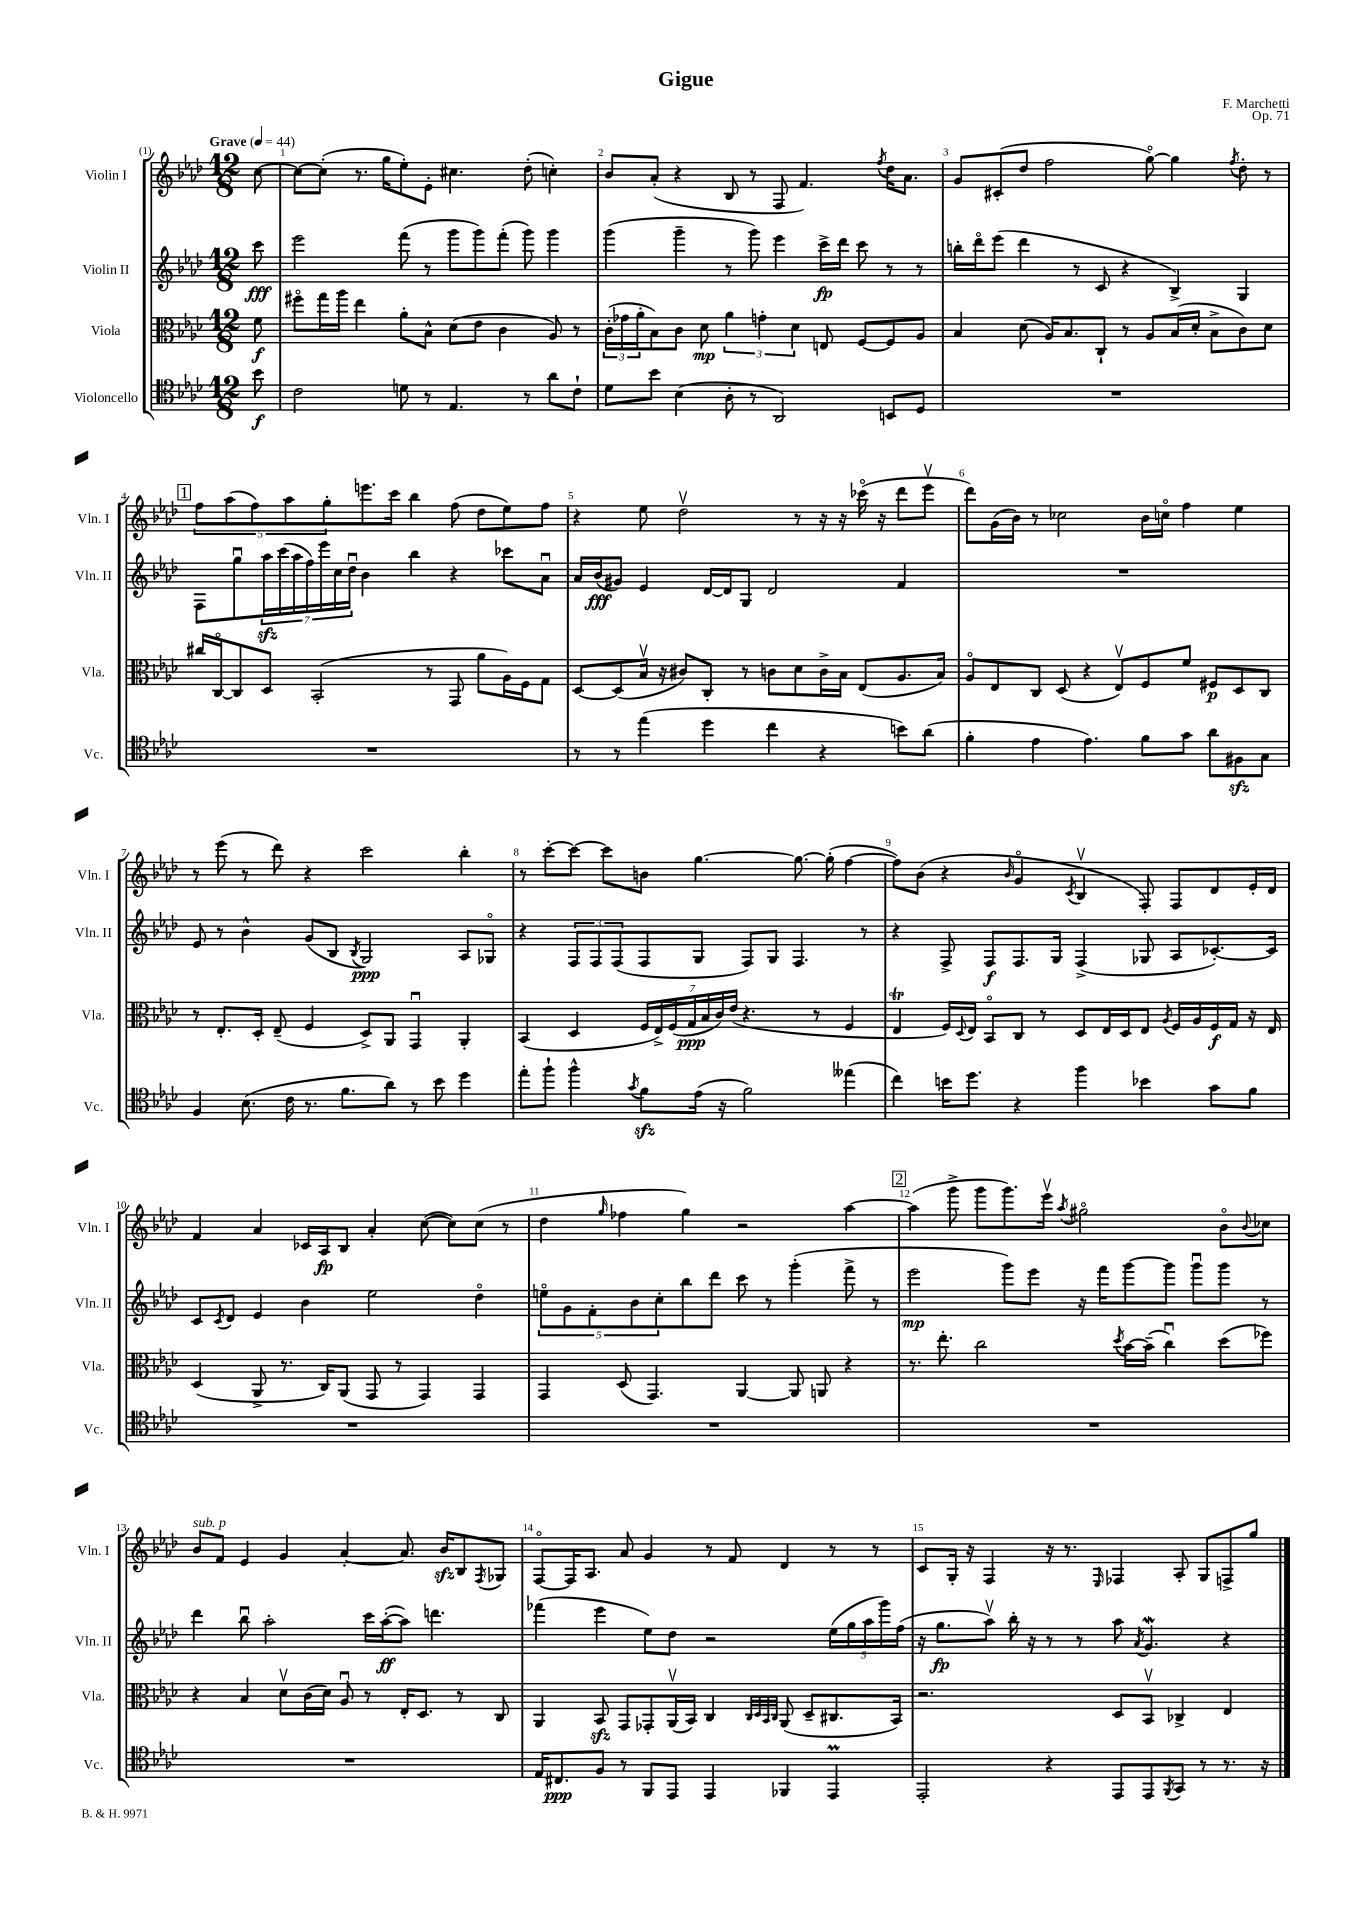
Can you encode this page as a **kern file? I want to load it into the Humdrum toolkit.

**kern	**dynam	**kern	**dynam	**kern	**dynam	**kern	**dynam
*part4	*part4	*part3	*part3	*part2	*part2	*part1	*part1
*staff4	*staff4	*staff3	*staff3	*staff2	*staff2	*staff1	*staff1
*I"Violoncello	*	*I"Viola	*	*I"Violin II	*	*I"Violin I	*
*I'Vc.	*	*I'Vla.	*	*I'Vln. II	*	*I'Vln. I	*
*clefC4	*	*clefC3	*	*clefG2	*	*clefG2	*
*k[b-e-a-d-]	*	*k[b-e-a-d-]	*	*k[b-e-a-d-]	*	*k[b-e-a-d-]	*
*M12/8	*	*M12/8	*	*M12/8	*	*M12/8	*
*MM44	*	*MM44	*	*MM44	*	*MM44	*
=	=	=	=	=	=	=	=
!	!	!	!	!	!	!LO:TX:a:B:t=Grave	!
8b-\	f	8f\	f	8ccc\	fff	[8cc\	.
=1	=1	=1	=1	=1	=1	=1	=1
2c\	.	8ff#X\L	.	2eee-\	.	8cc\L_	.
.	.	16gg\L	.	.	.	(8cc'\J]	.
.	.	16aa-\JJ	.	.	.	.	.
.	.	4ee-\	.	.	.	8.r	.
.	.	.	.	.	.	16gg\KL	.
8dn\	.	8a-'\L	.	(8fff\	.	8ee-'\)	.
8r	.	8B-^^\J	.	8r	.	8e-'\J	.
4.E-/	.	(8d-\L	.	8ggg\L	.	4.cc#X\	.
.	.	8e-\J	.	8ggg\)	.	.	.
.	.	4c\	.	(8fff'\J	.	.	.
8r	.	.	.	8ggg\)	.	(8dd-'\	.
8a-\L	.	8A-/)	.	4ggg\	.	4ccn'\)	.
8c`\J	.	8r	.	.	.	.	.
=2	=2	=2	=2	=2	=2	=2	=2
8d-\L	.	(24c'\LL	.	(4ggg\	.	8b-/L	.
.	.	24g-X\	.	.	.	.	.
.	.	24a-'\J	.	.	.	.	.
8b-\J	.	8B-\)	.	.	.	(8a-'/J	.
(4B-\	.	8c\J	.	4ggg~\	.	4r	.
.	.	8d-\	mp	.	.	.	.
8A-'\	.	6a-\	.	8r	.	8B-/	.
8r	.	.	.	8ggg\)	.	8r	.
.	.	6gn'\	.	.	.	.	.
2AA-/)	.	.	.	4eee-\	.	8F/	.
.	.	6d-\	.	.	.	.	.
.	.	.	.	.	.	4.f/)	.
.	.	8En/	.	16ccc^\LL	fp	.	.
.	.	.	.	16ddd-\JJ	.	.	.
.	.	[8F/L	.	8ccc\	.	.	.
.	.	.	.	.	.	8qff/	.
8BBn/L	.	8F/]	.	8r	.	16dd-\KL	.
.	.	.	.	.	.	8.a-\J	.
8D-/J	.	8A-/J	.	8r	.	.	.
=3	=3	=3	=3	=3	=3	=3	=3
1.r	.	4B-/	.	16bbn'\LL	.	8g/L	.
.	.	.	.	16ddd-\J	.	.	.
.	.	.	.	(8eee-\J	.	(8c#X'/	.
.	.	(8d-\	.	4ddd-\	.	8dd-/J	.
.	.	16A-/KL)	.	.	.	2ff\	.
.	.	8.B-/	.	.	.	.	.
.	.	.	.	8r	.	.	.
.	.	8C`/J	.	8c/	.	.	.
.	.	8r	.	4r	.	.	.
.	.	8A-/L	.	.	.	[8gg\)	.
.	.	(16B-/L	.	4B-^/)	.	4gg\]	.
.	.	16d-'/JJ	.	.	.	.	.
.	.	8B-^\L	.	.	.	.	.
.	.	.	.	.	.	8qff/	.
.	.	8c\)	.	4G/	.	8dd-'\	.
.	.	8d-\J	.	.	.	8r	.
!!LO:LB:g=z
!!LO:REH:place=s1:t=1
=4	=4	=4	=4	=4	=4	=4	=4
1.r	.	16cc#X/LL	.	8F\L	.	10ff\L	.
.	.	[16C/J	.	.	.	.	.
.	.	.	.	.	.	(10aa-\	.
.	.	8C/]	.	8ggu\	.	.	.
.	.	.	.	.	.	10ff\)	.
.	.	8D-/J	.	28aa-zz\L	.	.	.
.	.	.	.	(28ccc\	.	.	.
.	.	.	.	.	.	10aa-\	.
.	.	.	.	28aa-\	.	.	.
.	.	.	.	28ff\)	.	.	.
.	.	(2BB-'/	.	.	.	.	.
.	.	.	.	28eee-\	.	.	.
.	.	.	.	.	.	10gg'\	.
.	.	.	.	28cc\	.	.	.
.	.	.	.	28dd-u\JJ	.	.	.
.	.	.	.	4b-\	.	8.eeen\	.
.	.	.	.	.	.	16ccc\Jk	.
.	.	.	.	4bb-\	.	4bb-\	.
.	.	8r	.	.	.	.	.
.	.	8GG/	.	4r	.	(8ff\	.
.	.	8a-\L	.	.	.	8dd-\L	.
.	.	16A-\L)	.	8ccc-X\L	.	8ee-\)	.
.	.	16F\J	.	.	.	.	.
.	.	8G\J	.	8a-u\J	.	8ff\J	.
=5	=5	=5	=5	=5	=5	=5	=5
8r	.	[8D-/L	.	16a-/LL	.	4r	.
.	.	.	.	(16b-/J	fff	.	.
8r	.	(8D-/]	.	8g#X/J)	.	.	.
(4ee-\	.	16B-v/Jk	.	4e-/	.	8ee-\	.
.	.	16r	.	.	.	.	.
.	.	8c#X/L)	.	.	.	2dd-v\	.
4dd-\	.	8C'/J	.	[16d-/LL	.	.	.
.	.	.	.	16d-/J]	.	.	.
.	.	8r	.	8G/J	.	.	.
4cc\	.	8cn\L	.	2d-/	.	.	.
.	.	8d-\	.	.	.	8r	.
4r	.	16c^\L	.	.	.	16r	.
.	.	16B-\JJ	.	.	.	16r	.
.	.	(8E-/L	.	.	.	(16ccc-X\	.
.	.	.	.	.	.	16r	.
8bn\L)	.	8.A-/	.	4f/	.	8ddd-\L	.
(8a-\J	.	.	.	.	.	8eee-v\J	.
.	.	16B-/Jk)	.	.	.	.	.
=6	=6	=6	=6	=6	=6	=6	=6
4f'\	.	8A-/L	.	1.r	.	8ddd-\L)	.
.	.	8E-/	.	.	.	(16g\L	.
.	.	.	.	.	.	16b-\JJ)	.
4e-\	.	8C/J	.	.	.	8r	.
.	.	(8D-/	.	.	.	2cc-X\	.
4.e-\)	.	4r	.	.	.	.	.
.	.	8E-v/L)	.	.	.	.	.
8f\L	.	8F/	.	.	.	16b-\LL	.
.	.	.	.	.	.	16ccn\JJ	.
8g\J	.	8f/J	.	.	.	4ff\	.
8a-\L	.	8F#X/L	p	.	.	.	.
8F#Xzz\	.	8D-/	.	.	.	4ee-\	.
8G\J	.	8C/J	.	.	.	.	.
!!LO:LB:g=z
=7	=7	=7	=7	=7	=7	=7	=7
4F/	.	8r	.	8e-/	.	8r	.
.	.	8.E-'/L	.	8r	.	(8eee-\	.
(8.B-\	.	.	.	4b-^^\	.	8r	.
.	.	16D-'/Jk	.	.	.	.	.
.	.	(8E-~/	.	.	.	8ddd-\)	.
16c\	.	.	.	.	.	.	.
8.r	.	4F/	.	(8g/L	.	4r	.
.	.	.	.	8B-/J	.	.	.
8.f\L	.	.	.	.	.	.	.
.	.	.	.	8qB-/	.	.	.
.	.	8D-^/L)	.	2G/)	ppp	2ccc\	.
8a-\J)	.	8AA-/J	.	.	.	.	.
8r	.	4GGu/	.	.	.	.	.
8b-\	.	.	.	.	.	.	.
4dd-\	.	4AA-'/	.	8A-/L	.	4bb-'\	.
.	.	.	.	8G-X/J	.	.	.
=8	=8	=8	=8	=8	=8	=8	=8
8ee-'\L	.	(4BB-/	.	4r	.	8r	.
8ff`\J	.	.	.	.	.	[8ccc'\L	.
4ff^^\	.	4D-/	.	12F/L	.	8ccc\J_	.
.	.	.	.	12F/	.	.	.
.	.	.	.	.	.	8ccc\L]	.
.	.	.	.	(12F/	.	.	.
8qg/	.	.	.	.	.	.	.
8fzz\L	.	28F/LL	.	8F/	.	8bn\J	.
.	.	28E-^/)	.	.	.	.	.
.	.	(28F/	.	.	.	.	.
.	.	28G/	ppp	.	.	.	.
(16e-\Jk	.	.	.	8G/J	.	[4.gg\	.
.	.	28B-/	.	.	.	.	.
.	.	28c/)	.	.	.	.	.
16r	.	.	.	.	.	.	.
.	.	(28e-/JJ	.	.	.	.	.
2f\)	.	4.r	.	8F/L)	.	.	.
.	.	.	.	8G/J	.	.	.
.	.	.	.	4.F/	.	8.gg\_	.
.	.	8r	.	.	.	.	.
.	.	.	.	.	.	(16gg'\]	.
(4ee--X\	.	4F/	.	.	.	[4ff\	.
.	.	.	.	8r	.	.	.
=9	=9	=9	=9	=9	=9	=9	=9
4cc\)	.	4E-T/	.	4r	.	8ff\L])	.
.	.	.	.	.	.	(8b-\J	.
16bn\KL	.	16F/LL)	.	8F^/	.	4r	.
.	.	8qqD-/	.	.	.	.	.
8.dd-\J	.	16E-/JJ	.	.	.	.	.
.	.	8BB-/L	.	8F/L	f	.	.
.	.	.	.	.	.	16qqb-/	.
4r	.	8C/J	.	8.F/	.	4g/	.
.	.	8r	.	.	.	.	.
.	.	.	.	16G/Jk	.	.	.
.	.	.	.	.	.	8qc/	.
4ff\	.	8D-/L	.	(4F^/	.	4B-v/	.
.	.	16E-/L	.	.	.	.	.
.	.	16D-/J	.	.	.	.	.
4b-X\	.	8E-/J	.	8G-X/	.	8F'/)	.
.	.	8qA-/	.	.	.	.	.
.	.	16F/LL	.	8A-/L	.	8F/L	.
.	.	16A-/	.	.	.	.	.
8g\L	.	16F/	f	[8.c-X'/)	.	8d-/	.
.	.	16G/JJ	.	.	.	.	.
8f\J	.	16r	.	.	.	16e-'/L	.
.	.	16E-/	.	16c-/Jk]	.	16d-/JJ	.
!!LO:LB:g=z
=10	=10	=10	=10	=10	=10	=10	=10
1.r	.	(4D-/	.	8c/L	.	4f/	.
.	.	.	.	8qc/	.	.	.
.	.	.	.	8d-/J	.	.	.
.	.	8AA-^/	.	4e-/	.	4a-/	.
.	.	8.r	.	.	.	.	.
.	.	.	.	4b-\	.	16c-X/LL	.
.	.	16C/KL)	.	.	.	16A-/J	fp
.	.	(8AA-/J	.	.	.	8B-/J	.
.	.	8GG/	.	2ee-\	.	4a-'/	.
.	.	8r	.	.	.	.	.
.	.	4GG/)	.	.	.	([8cc\	.
.	.	.	.	.	.	8cc\L])	.
.	.	4GG/	.	4dd-\	.	(8cc\J	.
.	.	.	.	.	.	8r	.
=11	=11	=11	=11	=11	=11	=11	=11
1.r	.	4GG/	.	10een\L	.	4dd-\	.
.	.	.	.	10g\	.	.	.
.	.	.	.	10f'\	.	.	.
.	.	.	.	.	.	16qqgg/	.
.	.	(8D-/	.	.	.	4ff-X\	.
.	.	.	.	10b-\	.	.	.
.	.	4.GG/)	.	.	.	.	.
.	.	.	.	10cc'\	.	.	.
.	.	.	.	8bb-\	.	4gg\)	.
.	.	.	.	8ddd-\J	.	.	.
.	.	[4AA-/	.	8ccc\	.	2r	.
.	.	.	.	8r	.	.	.
.	.	8AA-/]	.	(4ggg'\	.	.	.
.	.	8AAn/	.	.	.	.	.
.	.	4r	.	8fff^\	.	[4aa-\	.
.	.	.	.	8r	.	.	.
!!LO:REH:place=s1:t=2
=12	=12	=12	=12	=12	=12	=12	=12
1.r	.	8.r	.	2eee-\	mp	(4aa-\]	.
.	.	8.ee-'\	.	.	.	.	.
.	.	.	.	.	.	8ggg^\	.
.	.	2cc\	.	.	.	8ggg\L	.
.	.	.	.	8ggg\L)	.	8.ggg\)	.
.	.	.	.	8eee-\J	.	.	.
.	.	.	.	.	.	16eee-v\Jk	.
.	.	.	.	.	.	8qaa-/	.
.	.	.	.	16r	.	2gg#X\	.
.	.	.	.	16fff\KL	.	.	.
.	.	8qdd-/	.	.	.	.	.
.	.	[16b-\LL	.	[8ggg\	.	.	.
.	.	(16b-~\JJ]	.	.	.	.	.
.	.	4ccu\)	.	8ggg\J]	.	.	.
.	.	.	.	8gggu\L	.	.	.
.	.	(8dd-\L	.	8ggg\J	.	8b-\L	.
.	.	.	.	.	.	8qqb-/	.
.	.	8ff-X\J)	.	8r	.	8cc-X\J	.
!!LO:LB:g=z
=13	=13	=13	=13	=13	=13	=13	=13
!	!	!	!	!	!	!LO:TX:a:i:t=sub. p	!
1.r	.	4r	.	4ddd-\	.	8b-/L	.
.	.	.	.	.	.	8f/J	.
.	.	4B-/	.	8bb-u\	.	4e-/	.
.	.	.	.	2aa-'\	.	.	.
.	.	8d-v\L	.	.	.	4g/	.
.	.	(16c\L	.	.	.	.	.
.	.	16d-\JJ)	.	.	.	.	.
.	.	8A-u/	.	.	.	[4a-'/	.
.	.	8r	.	16ccc\LL	.	.	.
.	.	.	.	([16aa-'\J	ff	.	.
.	.	16E-'/KL	.	8aa-\J])	.	8.a-/]	.
.	.	8.D-/J	.	.	.	.	.
.	.	.	.	4.dddn\	.	.	.
.	.	.	.	.	.	16b-zz/KL	.
.	.	8r	.	.	.	8B-/	.
.	.	.	.	.	.	8qF/	.
.	.	8C/	.	.	.	8G-X/J	.
=14	=14	=14	=14	=14	=14	=14	=14
16E-/KL	.	4AA-/	.	(4fff-X\	.	[8F/L	.
8.C#X/	ppp	.	.	.	.	.	.
.	.	.	.	.	.	16F/K]	.
.	.	.	.	.	.	8.A-/J	.
8F/J	.	8BB-zz/	.	4eee-\	.	.	.
8r	.	8GG/L	.	.	.	8a-/	.
8FF/L	.	8GG-X'/	.	8ee-\L)	.	4g/	.
8EE-/J	.	(16AA-v/L	.	8dd-\J	.	.	.
.	.	16BB-/JJ)	.	.	.	.	.
4EE-/	.	4C/	.	2r	.	8r	.
.	.	.	.	.	.	8f/	.
.	.	32qqC/LLL	.	.	.	.	.
.	.	32qqD-/	.	.	.	.	.
.	.	32qqBB-/	.	.	.	.	.
.	.	32qqC/JJJ	.	.	.	.	.
4FF-X/	.	(8AA-/	.	.	.	4d-/	.
.	.	8D-~/L	.	.	.	.	.
4EE-M/	.	8.C#X/	.	(20ee-\LL	.	8r	.
.	.	.	.	20gg\	.	.	.
.	.	.	.	20aa-\	.	.	.
.	.	.	.	.	.	8r	.
.	.	.	.	20ggg\)	.	.	.
.	.	16BB-/Jk)	.	.	.	.	.
.	.	.	.	(20ff\JJ	.	.	.
=15	=15	=15	=15	=15	=15	=15	=15
2EE-'/	.	2.r	.	16r	.	8c/L	.
.	.	.	.	8.gg\L	fp	.	.
.	.	.	.	.	.	16G'/Jk	.
.	.	.	.	.	.	16r	.
.	.	.	.	8aa-v\J)	.	4F/	.
.	.	.	.	16bb-'\	.	.	.
.	.	.	.	16r	.	.	.
4r	.	.	.	8r	.	16r	.
.	.	.	.	.	.	8.r	.
.	.	.	.	8r	.	.	.
.	.	.	.	.	.	16qqE-/	.
8EE-/L	.	8D-/L	.	8aa-\	.	4F-X/	.
.	.	.	.	8qa-/	.	.	.
8EE-/	.	8BB-v/J	.	4.gW/	.	.	.
8qFF/	.	.	.	.	.	.	.
8GG/J	.	4C-X^/	.	.	.	8A-'/	.
8r	.	.	.	.	.	8G/L	.
8.r	.	4E-/	.	4r	.	8Fn^/	.
.	.	.	.	.	.	8gg/J	.
16r	.	.	.	.	.	.	.
==	==	==	==	==	==	==	==
*-	*-	*-	*-	*-	*-	*-	*-
